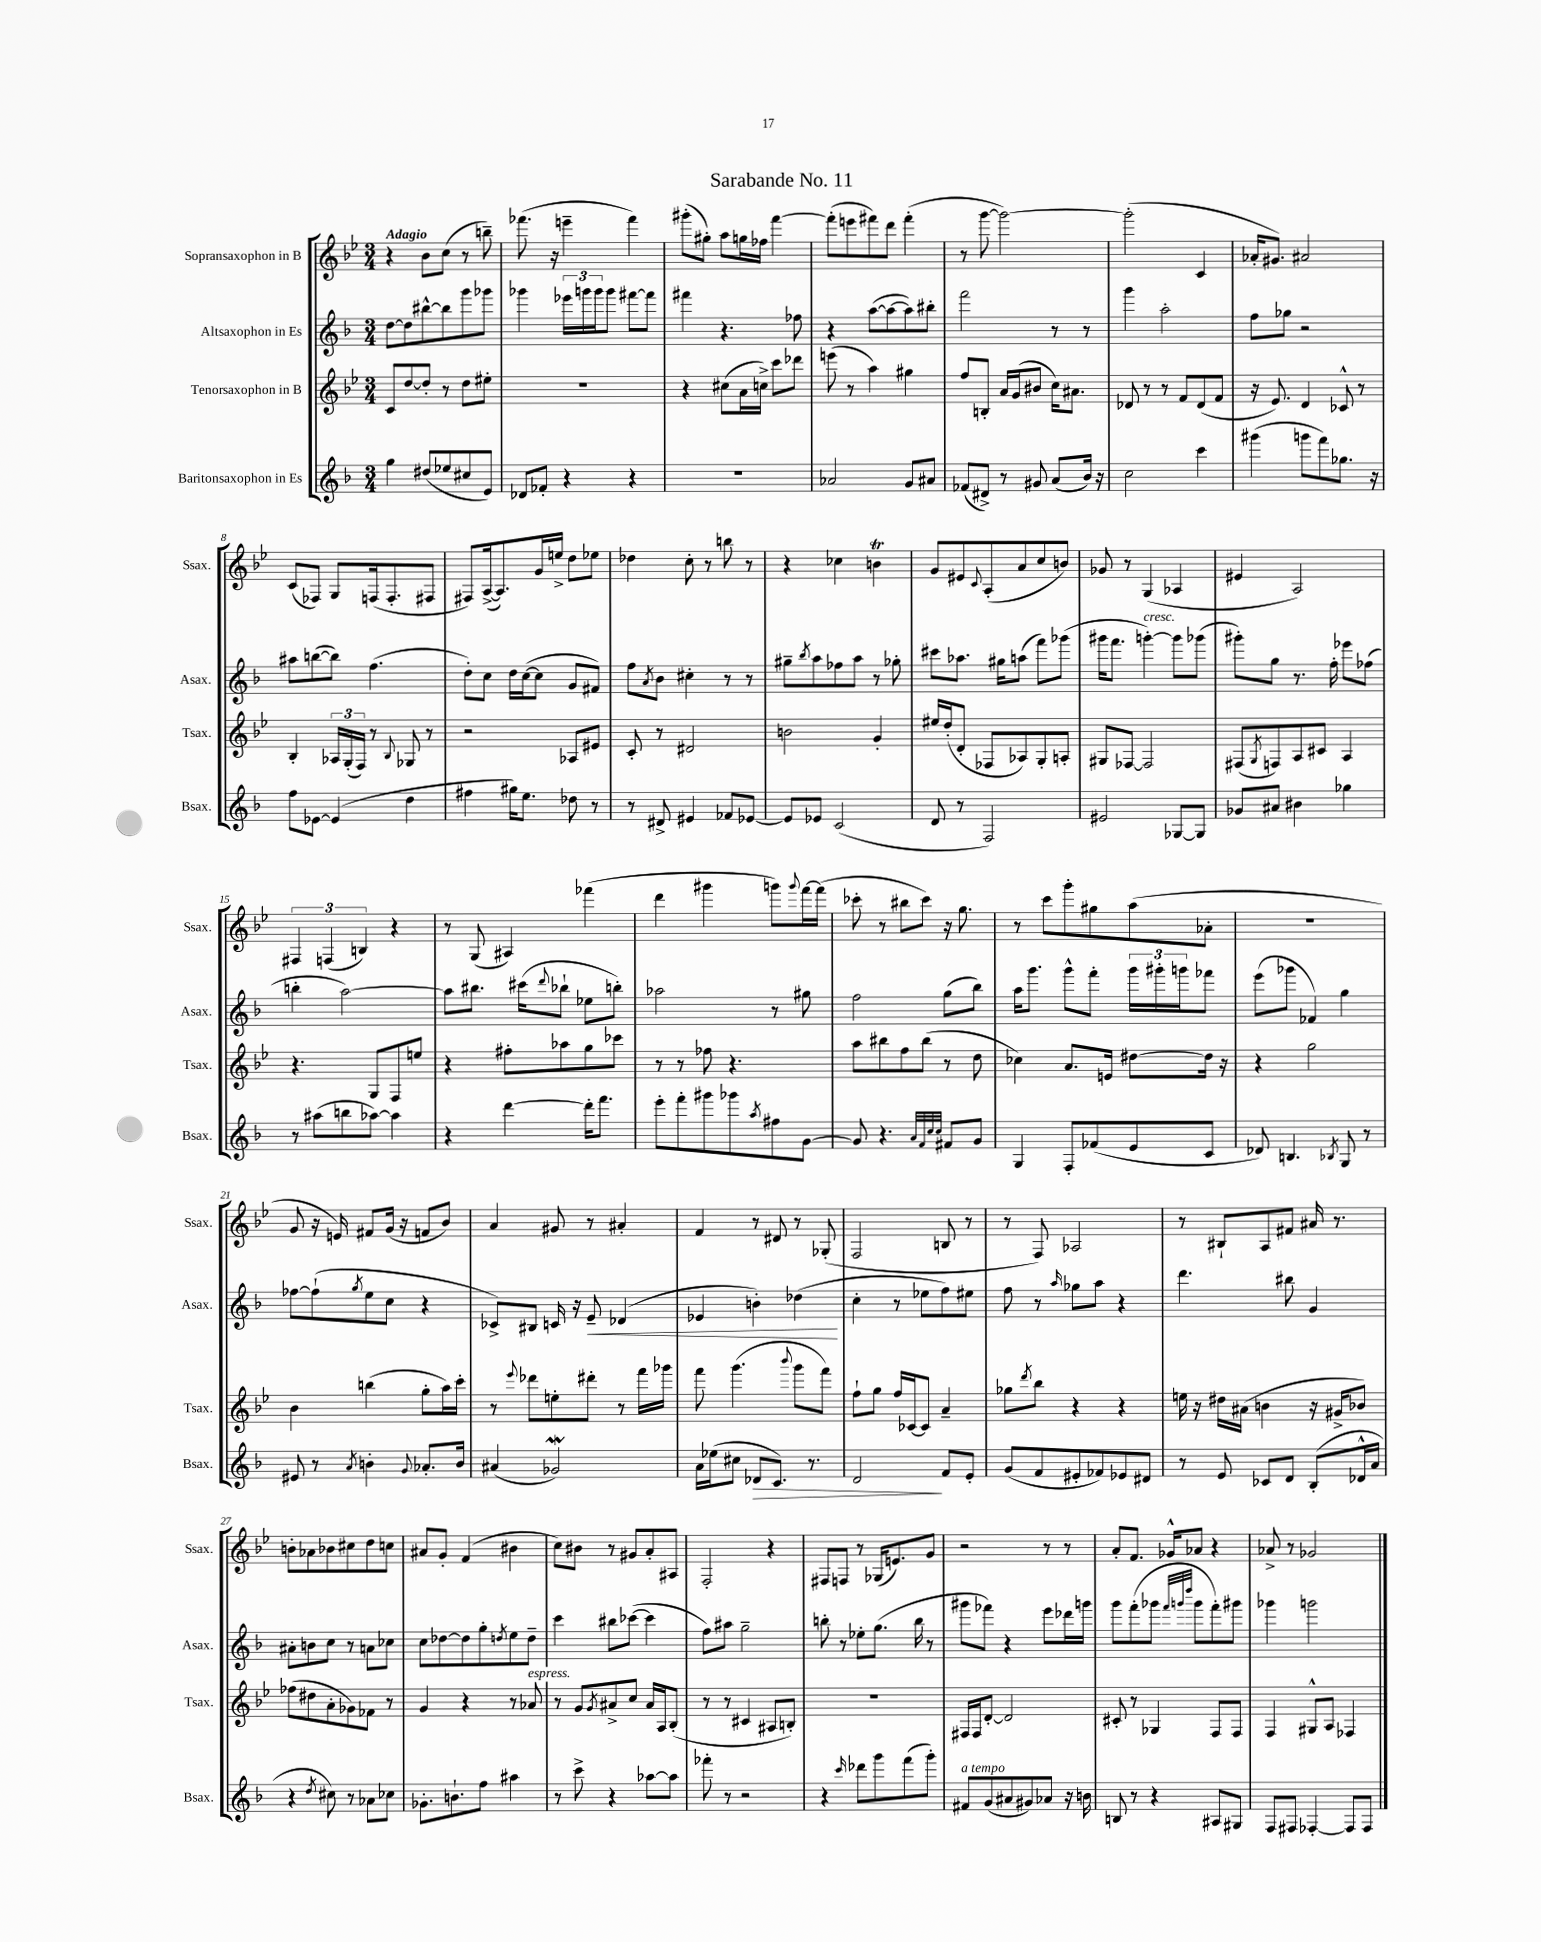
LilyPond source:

\header { title = "Sarabande No. 11" }
<<
\new StaffGroup <<
\new Staff = "s0" \with { instrumentName = "Sopransaxophon in B" shortInstrumentName = "Ssax." } {
    \clef treble \key bes \major \numericTimeSignature \time 3/4 \tempo "Adagio"
    r4 bes'8 c''8( r8 b''8--) |
    fes'''8.( r16 e'''4-- fes'''4) |
    gis'''8-.( gis''8-.) a''8 g''16 fes''16 f'''4~ |
    f'''8-.( e'''8 fis'''8) d'''8 fis'''4-.( |
    r8 g'''8~ g'''2~) |
    g'''2-.( c'4 |
    aes'16-. gis'8.) ais'2 |
    c'8( fes8) g8 f16( f8.-. fis8 |
    fis8) a16~->( a8.) g'16 e''16-> d''8 ees''8 |
    des''4 c''8-. r8 b''8 r8 |
    r4 ces''4 b'4\trill |
    g'8 eis'8 \appoggiatura { c'8 } a8-.( a'8 c''8 b'8) |
    ges'8 r8 g4( aes4 |
    eis'4 a2) |
    \tuplet 3/2 { fis4 f4( b4) } r4 |
    r8 g8( ais4) fes'''4( |
    d'''4 gis'''4 g'''8) \appoggiatura { g'''8 } f'''16~ f'''16( |
    ces'''8-. r8 bis''8 ces'''8) r16 g''8. |
    r8 c'''8 g'''8-. gis''8 a''8( aes'8-. |
    R2. |
    g'8 r16 e'16) fis'8 g'16( r16 f'8 bes'8) |
    a'4 gis'8 r8 ais'4-. |
    f'4 r8 dis'8 r8 ges8-.( |
    f2 b8 r8 |
    r8 f8) aes2 |
    r8 bis8-! a8 fis'8 ais'16 r8. |
    b'8-. aes'8 bes'8 cis''8 d''8 c''8 |
    ais'8 g'8-. f'4( bis'4 |
    c''8) bis'8 r8 gis'8 a'8-. ais8 |
    f2-. r4 |
    fis8 f8 r8 ges16( e'8.) g'8 |
    r2 r8 r8 |
    a'8-. f'8. ges'16-^ aes'8 r4 |
    aes'8-> r8 ges'2 \bar "|." |
}
\new Staff = "s1" \with { instrumentName = "Altsaxophon in Es" shortInstrumentName = "Asax." } {
    \clef treble \key f \major \numericTimeSignature \time 3/4
    d''8~ d''8 bis''8~-^ bis''8 g'''8 ges'''8 |
    ges'''4 \tuplet 3/2 { ees'''16 g'''16 g'''16 } g'''8 fis'''8~ fis'''8 |
    fis'''4 r4. fes''8 |
    r4 a''8~( a''8~ a''8) bis''8-. |
    f'''2 r8 r8 |
    g'''4 a''2-. |
    f''8 ges''8 r2 |
    ais''8 b''8~( b''8) f''4.( |
    d''8-.) c''8 d''16 c''16~( c''8 g'8 fis'8) |
    f''8 \acciaccatura { a'8 } bes'8 cis''4-. r8 r8 |
    gis''8-- \acciaccatura { bes''8 } a''8 fes''8 a''8 r8 ges''8-. |
    cis'''8 aes''8. gis''16 a''8( f'''8) ges'''8( |
    gis'''16 f'''8. g'''4~-.^\markup { \italic "cresc." }) g'''8 ges'''8( |
    gis'''8-.) g''8 r8. f''16-. ees'''8 fes''8( |
    b''4-. a''2~) |
    a''8 bis''8. cis'''16( \appoggiatura { d'''8 } bes''8-! ees''8 b''8-.) |
    aes''2 r8 gis''8 |
    f''2 g''8( bes''8) |
    a''16 g'''8. g'''8-^ f'''8-. \tuplet 3/2 { g'''16 gis'''16-. g'''16 } fes'''8 |
    e'''8( ges'''8 fes'4) g''4 |
    fes''8~ fes''8-!( \acciaccatura { g''8 } e''8 c''8 r4 |
    ces'8->) bis8 c'16 r16 e'8--\< des'4( |
    ees'4 b'4-.) des''4\!( |
    c''4-. r8 ees''8 f''8) eis''8 |
    f''8 r8 \grace { a''16 } ges''8 a''8 r4 |
    d'''4. bis''8 g'4 |
    ais'8-. b'8 c''8 r8 a'8 ces''8 |
    c''8 des''8~ des''8 g''8-. \acciaccatura { d''8 } e''8 d''8-- |
    c'''4 bis''8 ces'''8~( ces'''4 |
    f''8) ais''8 g''2-- |
    b''8-. r8 ees''8-. g''8.( b''16 r8 |
    gis'''8 fes'''8) r4 e'''8 des'''16 g'''16 |
    g'''8 f'''8-.( ges'''8 \grace { f'''32 g'''32 d''''32 } g'''8 f'''8-.) gis'''8 |
    ges'''4 g'''2 \bar "|." |
}
\new Staff = "s2" \with { instrumentName = "Tenorsaxophon in B" shortInstrumentName = "Tsax." } {
    \clef treble \key bes \major \numericTimeSignature \time 3/4
    c'8 d''8~ d''8-. r8 d''8 eis''8-. |
    R2. |
    r4 cis''8( a'16 c''16->) c'''8 des'''8 |
    e'''8( r8 a''4) gis''4 |
    f''8 b8-. a'16 g'16( bis'8 c''16) ais'8. |
    des'8 r8 r8 f'8 des'8( f'8 |
    r16 ees'8.) d'4 ces'8-^ r8 |
    bes4-. \tuplet 3/2 { aes16 g16-.( f16) } r8 \appoggiatura { bes8 } ges8 r8 |
    r2 aes8 eis'8 |
    c'8-. r8 dis'2 |
    b'2 g'4-. |
    eis''16 d''16-.( d'8-. fes8 aes8) g8-. a8-. |
    gis8 fes8~ fes2 |
    fis8( \acciaccatura { g8 } f8) a8 cis'8 a4 |
    r4. g8 f8 e''8 |
    r4 fis''8-. aes''8 g''8 ces'''8 |
    r8 r8 fes''8 r4. |
    a''8 bis''8 f''8 bis''8( r8 d''8 |
    ces''4) a'8. e'16 dis''8~ dis''16 r16 |
    r4 g''2 |
    bes'4 b''4( g''8-. a''16) c'''16-. |
    r8 \appoggiatura { ees'''8 } des'''8 e''8-. dis'''8-. r8 f'''16 ges'''16 |
    f'''8 g'''4.( \appoggiatura { bes'''8 } g'''8 f'''8) |
    f''8-! g''8 f''16 ces'16~ ces'8 a'4-- |
    ges''8 \acciaccatura { d'''8 } bes''8 r4 r4 |
    e''16 r16 dis''16 ais'16( b'4 r16 gis'16-> bes'8) |
    fes''8( dis''8 a'8-. ges'8) fes'8 r8 |
    g'4 r4 r8 aes'8^\markup { \italic "espress." } |
    r8 g'8 \acciaccatura { g'8 } ais'8-> c''8 ais'16 a16 bes8-.( |
    r8 r8 cis'4 ais8 b8-.) |
    R2. |
    fis16 fis16 d'8~-. d'2 |
    cis'8-. r8 ges4 f8 f8 |
    f4 gis8-^ a8 fes4 \bar "|." |
}
\new Staff = "s3" \with { instrumentName = "Baritonsaxophon in Es" shortInstrumentName = "Bsax." } {
    \clef treble \key f \major \numericTimeSignature \time 3/4
    g''4 dis''8( ees''8 cis''8 e'8) |
    des'8 fes'8-. r4 r4 |
    R2. |
    aes'2 g'8 ais'8 |
    fes'8( dis'8->) r8 gis'8 a'8( bes'16) r16 |
    c''2 c'''4 |
    gis'''4( g'''8 f'''8) ges''8. r16 |
    f''8 ees'8~ ees'4( d''4 |
    fis''4 gis''16) e''8. des''8 r8 |
    r8 dis'8-> eis'4 fes'8 ees'8~ |
    ees'8 ees'8 c'2( |
    d'8 r8 f2) |
    eis'2 ges8~ ges8 |
    ges'8 ais'8 bis'4 ges''4 |
    r8 ais''8( b''8 aes''8~) aes''4 |
    r4 d'''4~ d'''16-. f'''8. |
    e'''8-. f'''8-. gis'''8 ges'''8 \acciaccatura { a''8 } fis''8 g'8~ |
    g'8 r4. \grace { a'32 f'32 c''32 c''32 } fis'8 g'8 |
    g4 f8-. fes'8( e'8 c'8 |
    des'8) b4. \acciaccatura { bes8 } g8 r8 |
    eis'8 r8 \acciaccatura { a'8 } b'4-. \appoggiatura { g'8 } aes'8.-. b'16 |
    ais'4( ges'2\mordent) |
    a'16 ees''16( cis''8 des'8\> c'8.) r8. |
    d'2\! f'8 e'8-. |
    g'8( f'8 eis'8-. fes'8) ees'8 dis'8 |
    r8 e'8 ces'8 d'8 bes8-.( des'16-^ a'16 |
    r4 \acciaccatura { d''8 } cis''8) r8 aes'8 ces''8 |
    ges'8.-. b'8.-! f''8 ais''4 |
    r8 c'''8-> r4 aes''8~ aes''8 |
    fes'''8-. r8 r2 |
    r4 \grace { c'''16 } des'''8 g'''8 f'''8( g'''8-.) |
    fis'8^\markup { \italic "a tempo" } g'8( ais'8 gis'8) aes'8 r16 b'16 |
    b8 r8 r4 ais8 gis8 |
    f8 fis8 fes4~-. fes8 fes8 \bar "|." |
}
>>
>>
